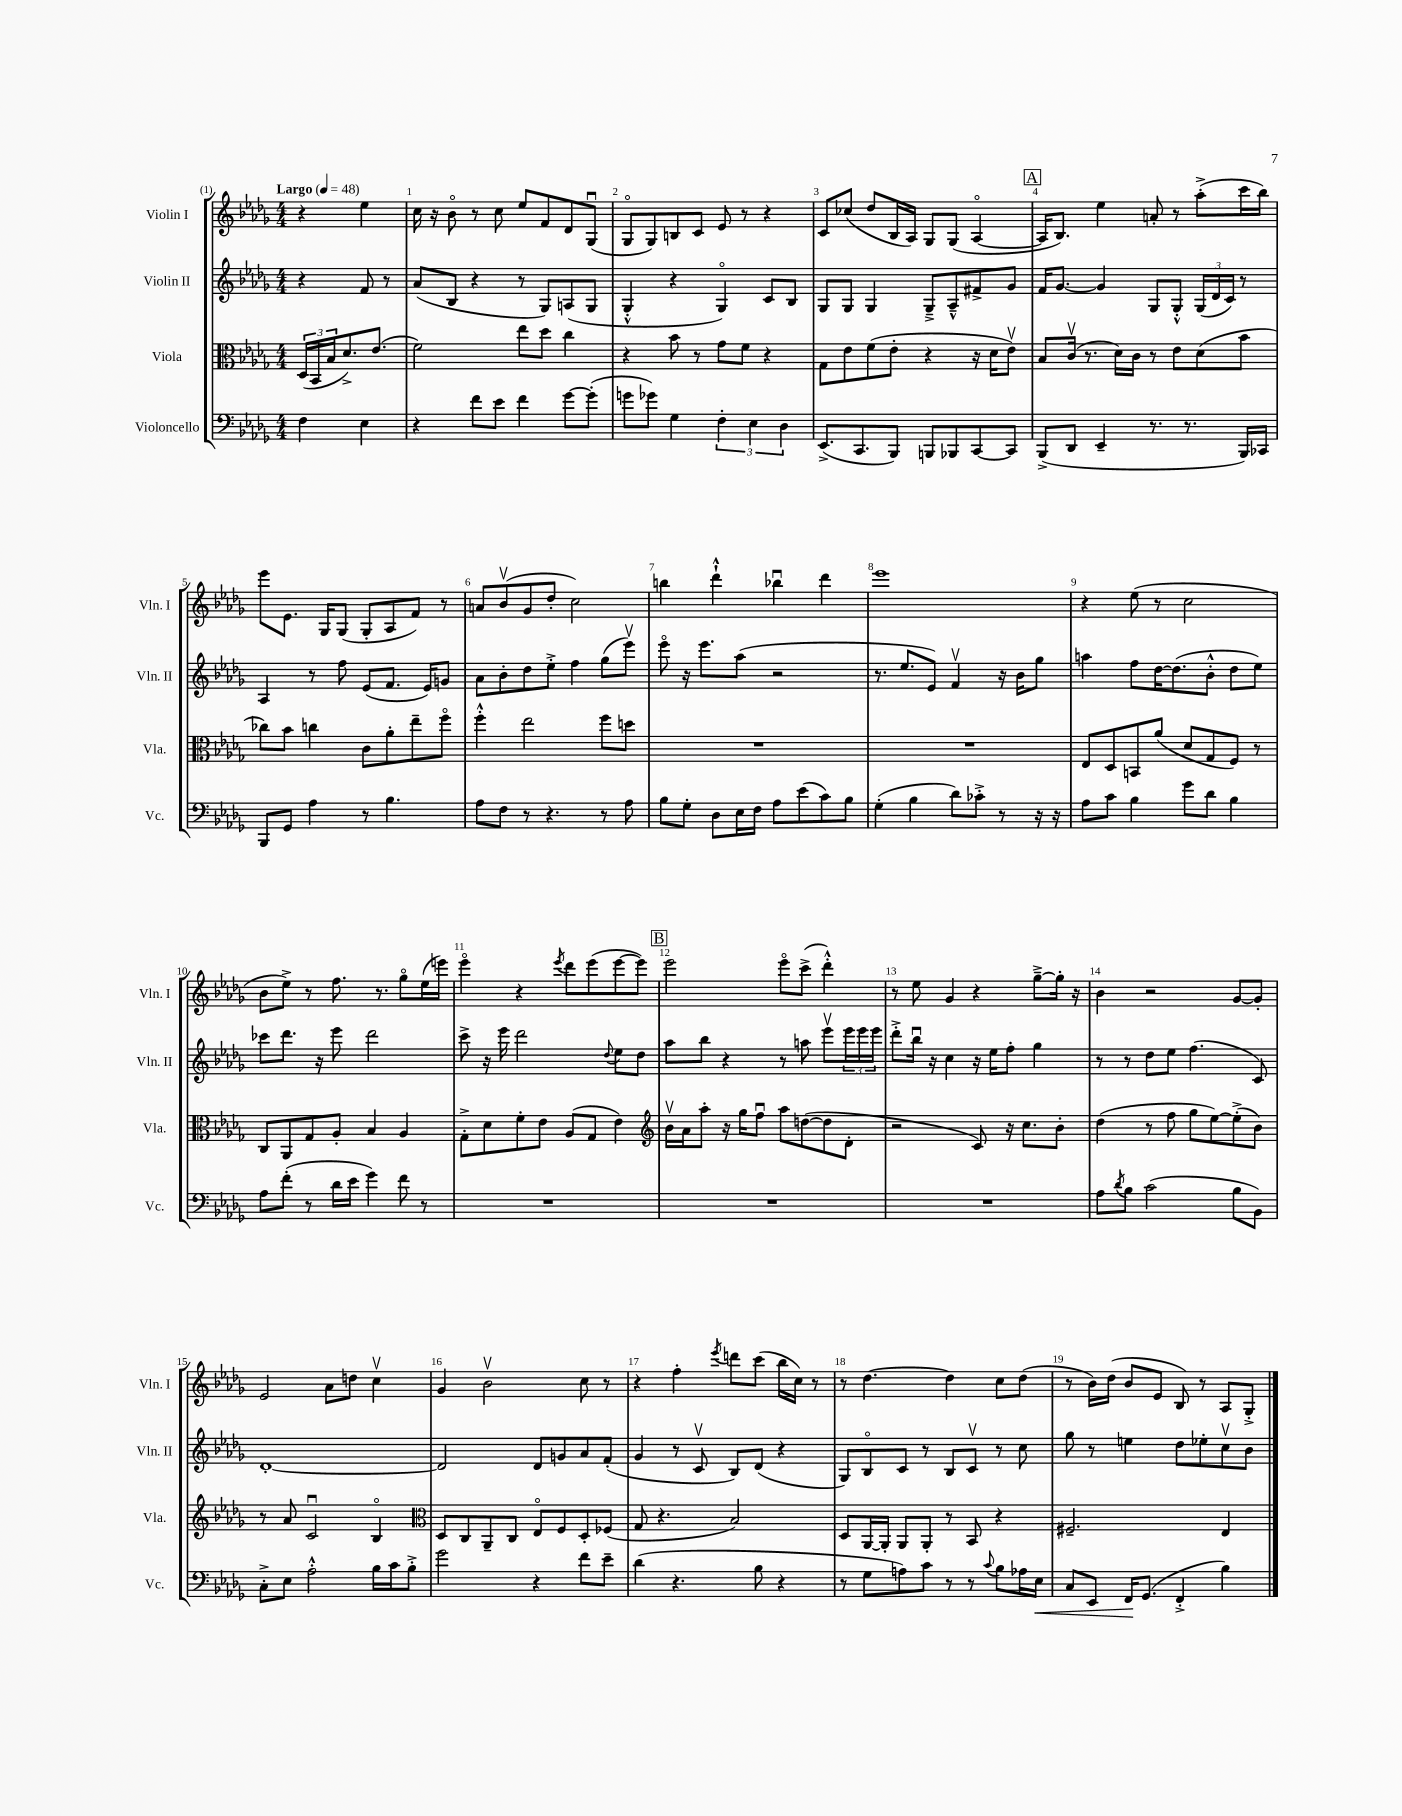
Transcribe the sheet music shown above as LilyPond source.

<<
\new StaffGroup <<
\new Staff = "s0" \with { instrumentName = "Violin I" shortInstrumentName = "Vln. I" } {
    \clef treble \key des \major \numericTimeSignature \time 4/4 \partial 2 \tempo "Largo" 4 = 48
    r4 ees''4 |
    c''16 r16 bes'8\flageolet r8 c''8 ees''8 f'8 des'8 ges8\downbow( |
    ges8\flageolet ges8) b8 c'8 ees'8 r8 r4 |
    c'8 ces''8( des''8 bes16 aes16) ges8 ges8( aes4~\flageolet |
    \mark \markup { \box "A" } aes16 bes8.) ees''4 a'8-. r8 aes''8-.->( c'''16 bes''16) |
    ees'''8 ees'8. ges16 ges8( ges8-. aes8 f'8) r8 |
    a'8 bes'8\upbow( ges'8 des''8-. c''2) |
    b''4 des'''4-!-^ bes''4\downbow des'''4 |
    ees'''1 |
    r4 ees''8( r8 c''2 |
    bes'8 ees''8->) r8 f''8. r8. ges''8\flageolet ees''16( e'''16) |
    ees'''4\flageolet r4 \acciaccatura { ees'''8 } des'''8 ees'''8( ees'''8~ ees'''8) |
    \mark \markup { \box "B" } ees'''2 ees'''8\flageolet c'''8->( des'''4-.-^) |
    r8 ees''8 ges'4 r4 ges''8~---> ges''16-. r16 |
    bes'4 r2 ges'8~ ges'8-. |
    ees'2 aes'8 d''8 c''4\upbow |
    ges'4 bes'2\upbow c''8 r8 |
    r4 f''4-. \acciaccatura { ees'''8 } d'''8 c'''8( bes''16 c''16) r8 |
    r8 des''4.~ des''4 c''8 des''8( |
    r8 bes'16) des''16( bes'8 ees'8 bes8) r8 aes8 ges8-.-> \bar "|." |
}
\new Staff = "s1" \with { instrumentName = "Violin II" shortInstrumentName = "Vln. II" } {
    \clef treble \key des \major \numericTimeSignature \time 4/4 \partial 2
    r4 f'8 r8 |
    aes'8( bes8 r4 r8 ges8) a8( ges8 |
    ges4-.-^ r4 ges4\flageolet) c'8 bes8 |
    ges8 ges8 ges4 ges8---> aes8---^ fis'8-> ges'8 |
    \mark \markup { \box "A" } f'16 ges'8.~ ges'4 ges8 ges8-.-^ \tuplet 3/2 { ges16( des'16 c'16) } r8 |
    aes4 r8 f''8 ees'8( f'8. ees'16) g'8 |
    aes'8 bes'8-. des''8 ees''8-.-> f''4 ges''8( ees'''8\upbow) |
    ees'''8\flageolet r16 ees'''8. aes''8( r2 |
    r8. ees''8. ees'8) f'4\upbow r16 bes'16 ges''8 |
    a''4 f''8 des''16~ des''8.( bes'8-.-^ des''8 ees''8) |
    ces'''8 des'''8. r16 ees'''8 des'''2 |
    c'''8-> r16 ees'''16 des'''2 \appoggiatura { des''8 } ees''8 des''8 |
    \mark \markup { \box "B" } aes''8 bes''8 r4 r8 a''8 ees'''8\upbow \tuplet 3/2 { ees'''16 ees'''16 ees'''16 } |
    des'''8-.-> bes''16\downbow r16 c''4 r16 ees''16 f''8-. ges''4 |
    r8 r8 des''8 ees''8 f''4.( c'8) |
    des'1~-. |
    des'2 des'8 g'8 aes'8 f'8-.( |
    ges'4 r8 c'8\upbow bes8) des'8( r4 |
    ges8) bes8\flageolet c'8 r8 bes8 c'8\upbow r8 c''8 |
    ges''8 r8 e''4 des''8 ees''8-. c''8\upbow bes'8 \bar "|." |
}
\new Staff = "s2" \with { instrumentName = "Viola" shortInstrumentName = "Vla." } {
    \clef alto \key des \major \numericTimeSignature \time 4/4 \partial 2
    \tuplet 3/2 { des16( bes,16 bes16 } des'8.->) ees'8.( |
    f'2) ees''8 des''8 c''4 |
    r4 bes'8 r8 ges'8 f'8 r4 |
    ges8 ees'8 f'8( ees'8-. r4 r16 des'16 ees'8\upbow) |
    \mark \markup { \box "A" } bes8 c'16\upbow( r8. des'16) c'16 r8 ees'8 des'8( bes'8 |
    ces''8) bes'8 c''4 c'8 aes'8-. ees''8-- f''8\flageolet |
    f''4-.-^ ees''2 f''8 d''8 |
    R1 |
    R1 |
    ees8 des8 b,8 aes'8( des'8 ges8 f8) r8 |
    c8 aes,8 ges8 aes8-. bes4 aes4 |
    ges8-.-> des'8 f'8-. ees'8 aes8( ges8 ees'4) |
    \mark \markup { \box "B" } \clef treble bes'16\upbow aes'16 aes''8-. r16 ges''16 f''8\downbow aes''8 d''8~( d''8 des'8-. |
    r2 c'8) r16 c''8. bes'8-. |
    des''4( r8 f''8 ges''8 ees''8~) ees''8-.->( bes'8) |
    r8 aes'8 c'2\downbow bes4\flageolet |
    \clef alto des8 c8 aes,8-- c8 ees8\flageolet f8 des8-. fes8( |
    ges8 r4. bes2) |
    des8 aes,16~ aes,16-. aes,8 aes,8-. r8 bes,8 r4 |
    fis2.-- ees4 \bar "|." |
}
\new Staff = "s3" \with { instrumentName = "Violoncello" shortInstrumentName = "Vc." } {
    \clef bass \key des \major \numericTimeSignature \time 4/4 \partial 2
    f4 ees4 |
    r4 f'8 ees'8 f'4 ges'8~ ges'8-.( |
    g'8 ges'8) ges4 \tuplet 3/2 { f4-. ees4 des4 } |
    ees,8.->( c,8. bes,,8) b,,8 bes,,8 c,8~ c,8 |
    \mark \markup { \box "A" } bes,,8->( des,8 ees,4-- r8. r8. bes,,16) ces,16 |
    bes,,8 ges,8 aes4 r8 bes4. |
    aes8 f8 r8 r4. r8 aes8 |
    bes8 ges8-. des8 ees16 f16 aes8 ees'8( c'8) bes8 |
    ges4-.( bes4 des'8) ces'8-.-> r8 r16 r16 |
    aes8 c'8 bes4 ges'8 des'8 bes4 |
    aes8 f'8-.( r8 des'16 ees'16 ges'4) f'8 r8 |
    R1 |
    \mark \markup { \box "B" } R1 |
    R1 |
    aes8 \acciaccatura { des'8 } bes8 c'2( bes8 bes,8) |
    c8-.-> ees8 aes2-.-^ bes16 c'16 bes8-.-> |
    ges'2 r4 f'8 ees'8-- |
    des'4( r4. bes8 r4 |
    r8 ges8 a8) c'8 r8 r8 \appoggiatura { c'8 } bes8 aes16 ees16\< |
    c8 ees,8 f,16\! ges,8.( f,4-.-> bes4) \bar "|." |
}
>>
>>
\layout { \context { \Score \override BarNumber.break-visibility = ##(#f #t #t) barNumberVisibility = #all-bar-numbers-visible } }
